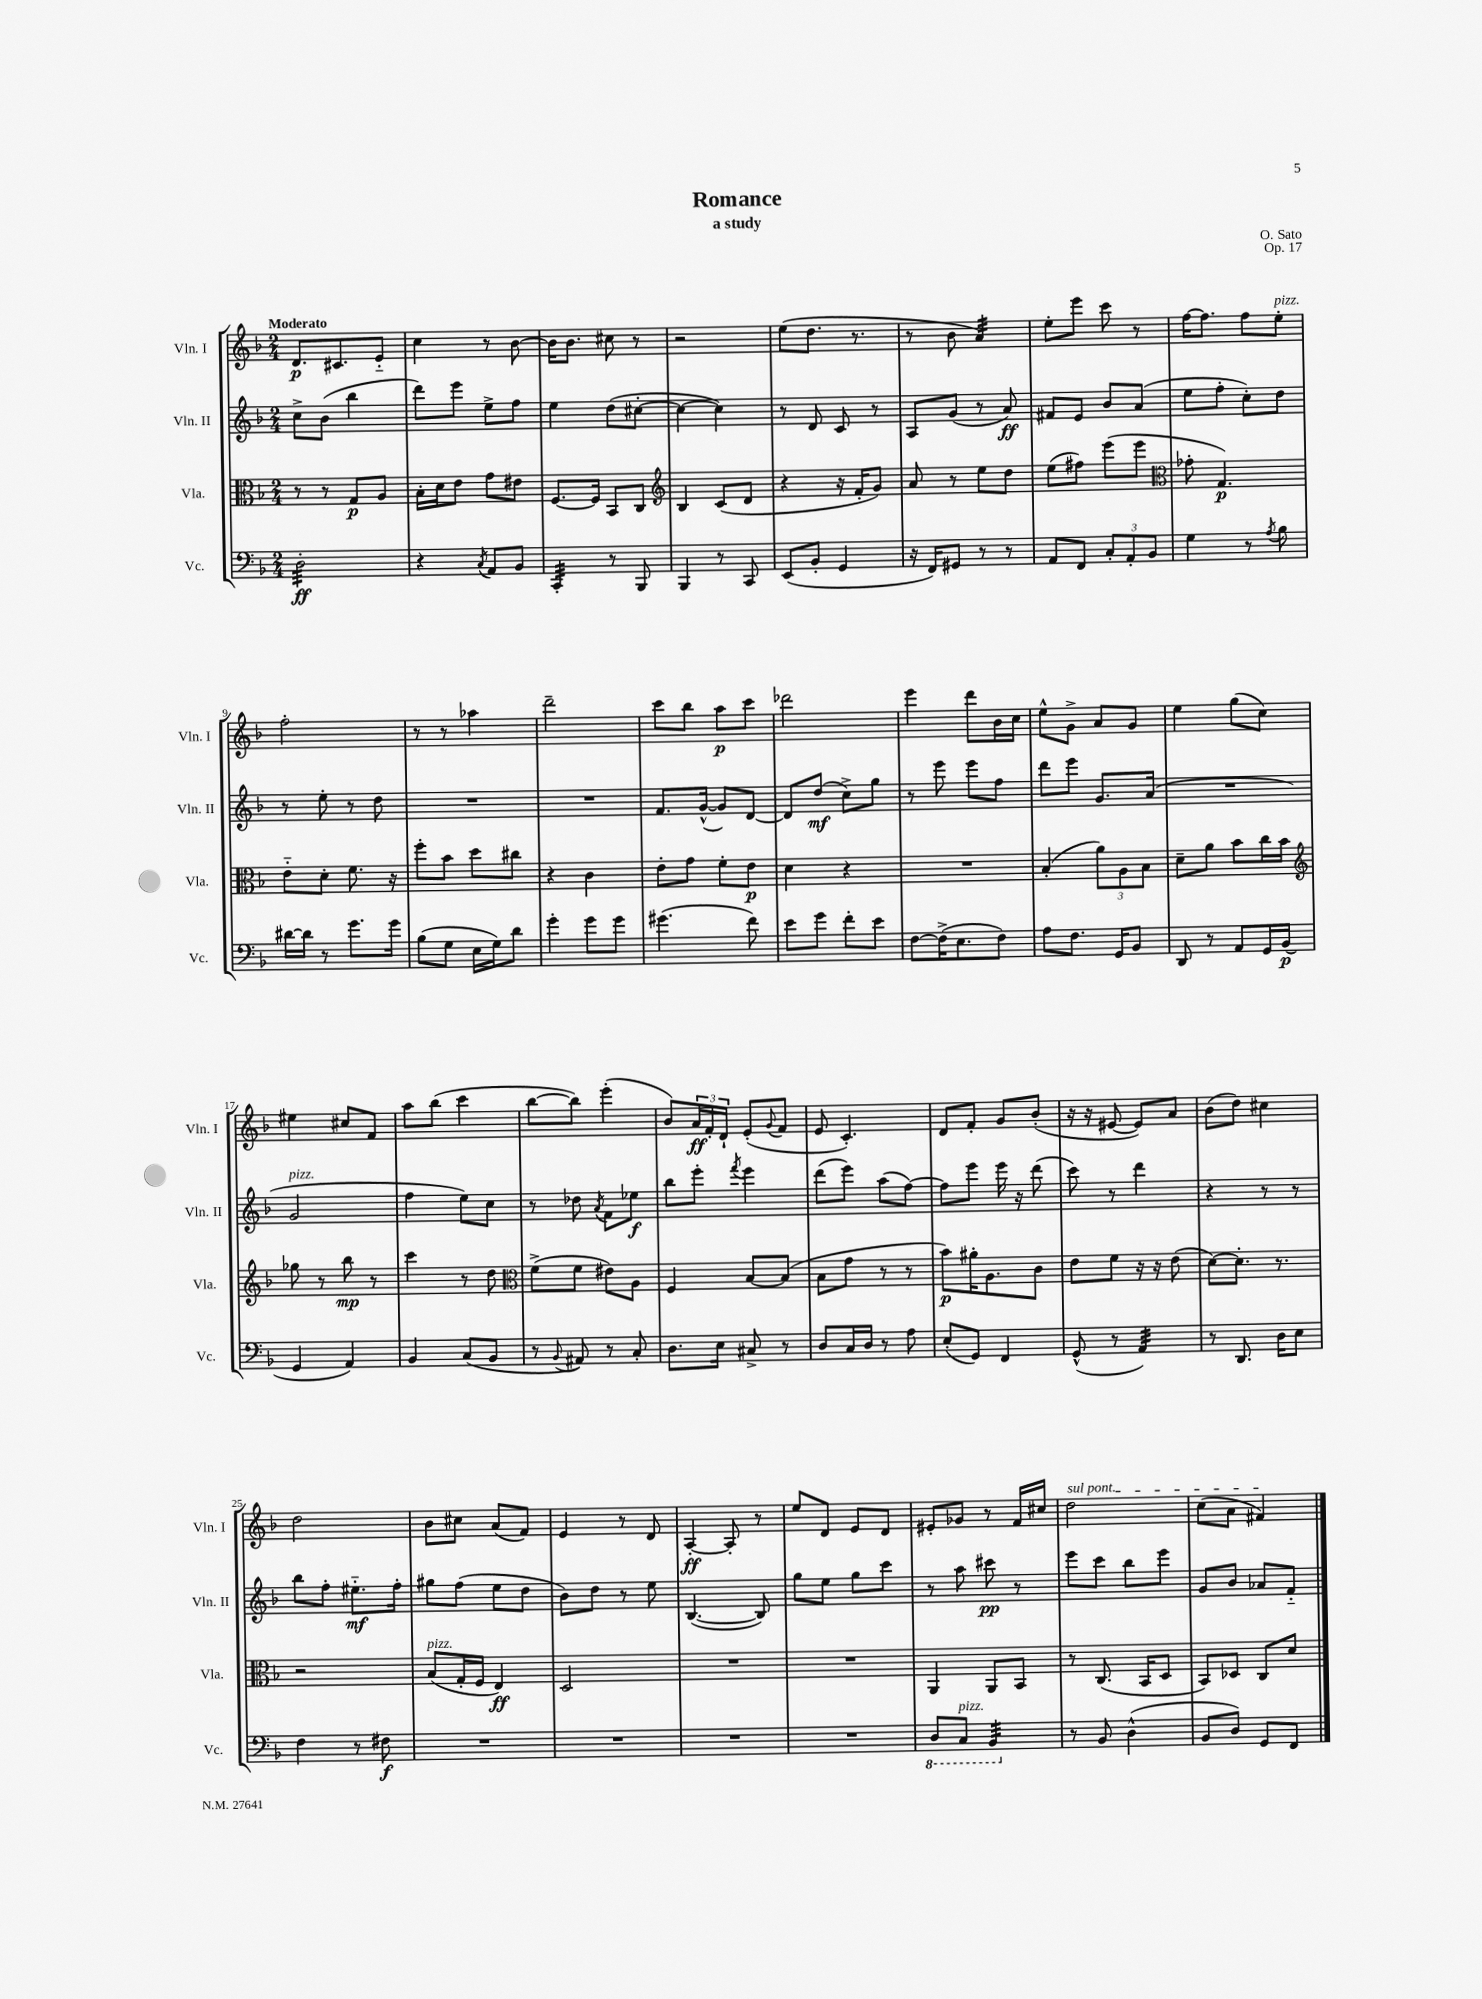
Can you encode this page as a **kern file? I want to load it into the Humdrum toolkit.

**kern	**kern	**kern	**kern
*staff4	*staff3	*staff2	*staff1
*clefF4	*clefC3	*clefG2	*clefG2
*k[b-]	*k[b-]	*k[b-]	*k[b-]
*M2/4	*M2/4	*M2/4	*M2/4
2D'\	8r	8cc^\L	8.d/L
.	8r	(8b-\J	.
.	.	.	8.c#/
.	8G/L	4bb-\	.
.	8A/J	.	8e'~/J
=	=	=	=
4r	16B-'\LL	8ddd\L)	4cc\
.	16d\J	.	.
.	8e\J	8eee\J	.
8qC/	.	.	.
8AA/L	8g\L	8ee^\L	8r
8BB-/J	8e#\J	8ff\J	[8b-\
=	=	=	=
4CC'/	[8.F/L	4ee\	16b-\]LK
.	.	.	8.b-\J
.	16F/]Jk	.	.
8r	8BB-/L	(8dd\L	8cc#\
8BBB-/	8C/J	[8cc#'\J	8r
=	=	=	=
*	*clefG2	*	*
4BBB-/	4B-/	4cc#\_	2r
8r	(8c/L	4cc#\])	.
8CC/	8d/J	.	.
=	=	=	=
(8EE/L	4r	8r	(8ee\L
8BB-'/J	.	8d/	8.dd\J
4GG/	16r	8c/	.
.	16f'/LK	.	8.r
.	8g/J)	8r	.
=	=	=	=
16r	8a/	8A/L	8r
16FF/LK)	.	.	.
8GG#/J	8r	(8g/J	8b-\
8r	8ee\L	8r	4a/)
8r	8dd\J	8a/)	.
=	=	=	=
8AA/L	(8ee\L	8f#/L	8ee'\L
8FF/J	8ff#\J)	8e/J	8eee\J
12C'/L	(8eee\L	8b-/L	8ccc\
12AA'/	.	.	.
.	8eee\J	(8a/J	8r
12BB-/J	.	.	.
=	=	=	=
*	*clefC3	*	*
4G\	8g-'\	8ee\L	[16ff\LK
.	.	.	8.ff\]J
.	4.G/)	8ff'\J	.
8r	.	8cc'\L)	8ff\L
8qA/	.	.	.
8B-\	.	8dd\J	8ee'\J
=	=	=	=
[16d#\LL	8e'~\L	8r	2ff'\
16d#\]JJ	.	.	.
8r	8d'\J	8ee'\	.
8.g\L	8.f\	8r	.
.	.	8dd\	.
16g\Jk	16r	.	.
=	=	=	=
(8B-\L	8ff'\L	2r	8r
8G\J	8b-\J	.	8r
16E\LL	8dd\L	.	4aa-\
16G\J)	.	.	.
8d\J	8cc#\J	.	.
=	=	=	=
4g'\	4r	2r	2ddd~\
8g\L	4c\	.	.
8g\J	.	.	.
=	=	=	=
(4.g#\	8e'\L	8.f/L	8ccc\L
.	8g\J	.	8bb-\J
.	.	([16g^^/Jk	.
.	8f'\L	8g/]L)	8aa\L
8f\)	8e\J	[8d/J	8ccc\J
=	=	=	=
8e\L	4d\	8d/]L	2ddd-\
8g\J	.	(8dd/J	.
8f'\L	4r	8cc^\L)	.
8e\J	.	8gg\J	.
=	=	=	=
[8F\L	2r	8r	4eee\
(16F^\]K	.	8eee\	.
8.E\	.	.	.
.	.	8eee\L	8ddd\L
8F\J)	.	8ff\J	16b-\L
.	.	.	16cc\JJ
=	=	=	=
8A\L	(4B-'/	8ddd\L	8ee^^\L
8.F\J	.	8eee\J	8g^\J
.	12a\L)	8.g/L	8a/L
16GG/LK	.	.	.
.	12A\	.	.
8BB-/J	.	.	8g/J
.	12B-\J	.	.
.	.	(16a/Jk	.
=	=	=	=
8DD/	8d~\L	2r	4ee\
8r	8a\J	.	.
8AA/L	8b-\L	.	(8gg\L
16GG/L	16cc\L	.	8cc\J)
(16BB-/JJ	16b-\JJ	.	.
=	=	=	=
*	*clefG2	*	*
4GG/	8gg-\	2g/	4ee#\
.	8r	.	.
4AA/)	8bb-\	.	8cc#/L
.	8r	.	8f/J
=	=	=	=
4BB-/	4ccc\	4ff\	8aa\L
.	.	.	(8bb-\J
(8C/L	8r	8ee\L)	4ccc\
8BB-/J	8dd\	8cc\J	.
=	=	=	=
*	*clefC3	*	*
8r	(8f^\L	8r	[8bb-\L
8qqBB-/	.	.	.
8AA#/)	8f\J	8dd-\	8bb-\]J)
.	.	8qa/	.
8r	8e#\L)	8f\L	(4eee'\
8C'/	8A\J	8ee-\J	.
=	=	=	=
8.D\L	4F/	8bb-\L	8b-/L)
.	.	8eee'\J	24a/L
.	.	.	24f'/
16E\Jk	.	.	.
.	.	.	24d`/JJ
.	.	8qfff/	.
8C#^/	[8B-/L	4eee\	(8e'/L
.	.	.	8qqg/
8r	(8B-/]J	.	8f/J
=	=	=	=
8D/L	8B-\L	(8ddd\L	8e/
16C/L	8g\J	8eee\J)	4.c'/)
16D/JJ	.	.	.
8r	8r	(8aa\L	.
8A\	8r	[8ff\J)	.
=	=	=	=
(8E'/L	8b-\L)	8ff\]L	8d/L
8GG/J)	16a#'\K	8eee\J	8f'/J
.	8.A\	.	.
4FF/	.	16eee\	8g/L
.	.	16r	.
.	8c\J	(8ddd\	(8b-'/J
=	=	=	=
(8GG^^/	8e\L	8ccc\)	16r
.	.	.	16r
8r	8f\J	8r	[8e#/
4AA/)	16r	4ddd\	8e#/]L)
.	16r	.	.
.	(8e\	.	8a/J
=	=	=	=
8r	[8d\L)	4r	(8b-\L
8.DD/	8.d'\]J	.	8dd\J)
.	.	8r	4cc#\
16D\LK	8.r	.	.
8E\J	.	8r	.
=	=	=	=
4F\	2r	8bb-\L	2dd\
.	.	8ff'\J	.
8r	.	8.ee#'~\L	.
8F#\	.	.	.
.	.	16ff'\Jk	.
=	=	=	=
2r	(8B-/L	8gg#\L	8b-\L
.	16G'/L	(8ff\J	8cc#\J
.	16F/JJ	.	.
.	4E/)	8ee\L	(8a/L
.	.	8dd\J	8f/J)
=	=	=	=
2r	2D/	8b-\L)	4e/
.	.	8dd\J	.
.	.	8r	8r
.	.	8ee\	8d/
=	=	=	=
2r	2r	([4.B-/	[4A'/
.	.	.	8A'/]
.	.	8B-/])	8r
=	=	=	=
2r	2r	8gg\L	8ee/L
.	.	8ee\J	8d/J
.	.	8gg\L	8e/L
.	.	8ccc\J	8d/J
=	=	=	=
8DD/L	4AA/	8r	8e#'/L
8CC/J	.	8aa\	8g-/J
4BBB-/	8AA/L	8ccc#\	8r
.	8BB-/J	8r	16f/LL
.	.	.	16cc#/JJ
=	=	=	=
8r	8r	8eee\L	2dd\
8BB-/	(8.C/	8ccc\J	.
(4D^^\	.	8bb-\L	.
.	16BB-/LK	.	.
.	8D/J	8eee\J	.
=	=	=	=
8BB-/L	8BB-/L)	8g/L	(8cc\L
8D/J)	8D-/J	8b-/J	8a\J
8GG/L	8C/L	8a-/L	4f#/)
8FF/J	8d/J	8f'~/J	.
==	==	==	==
*-	*-	*-	*-
